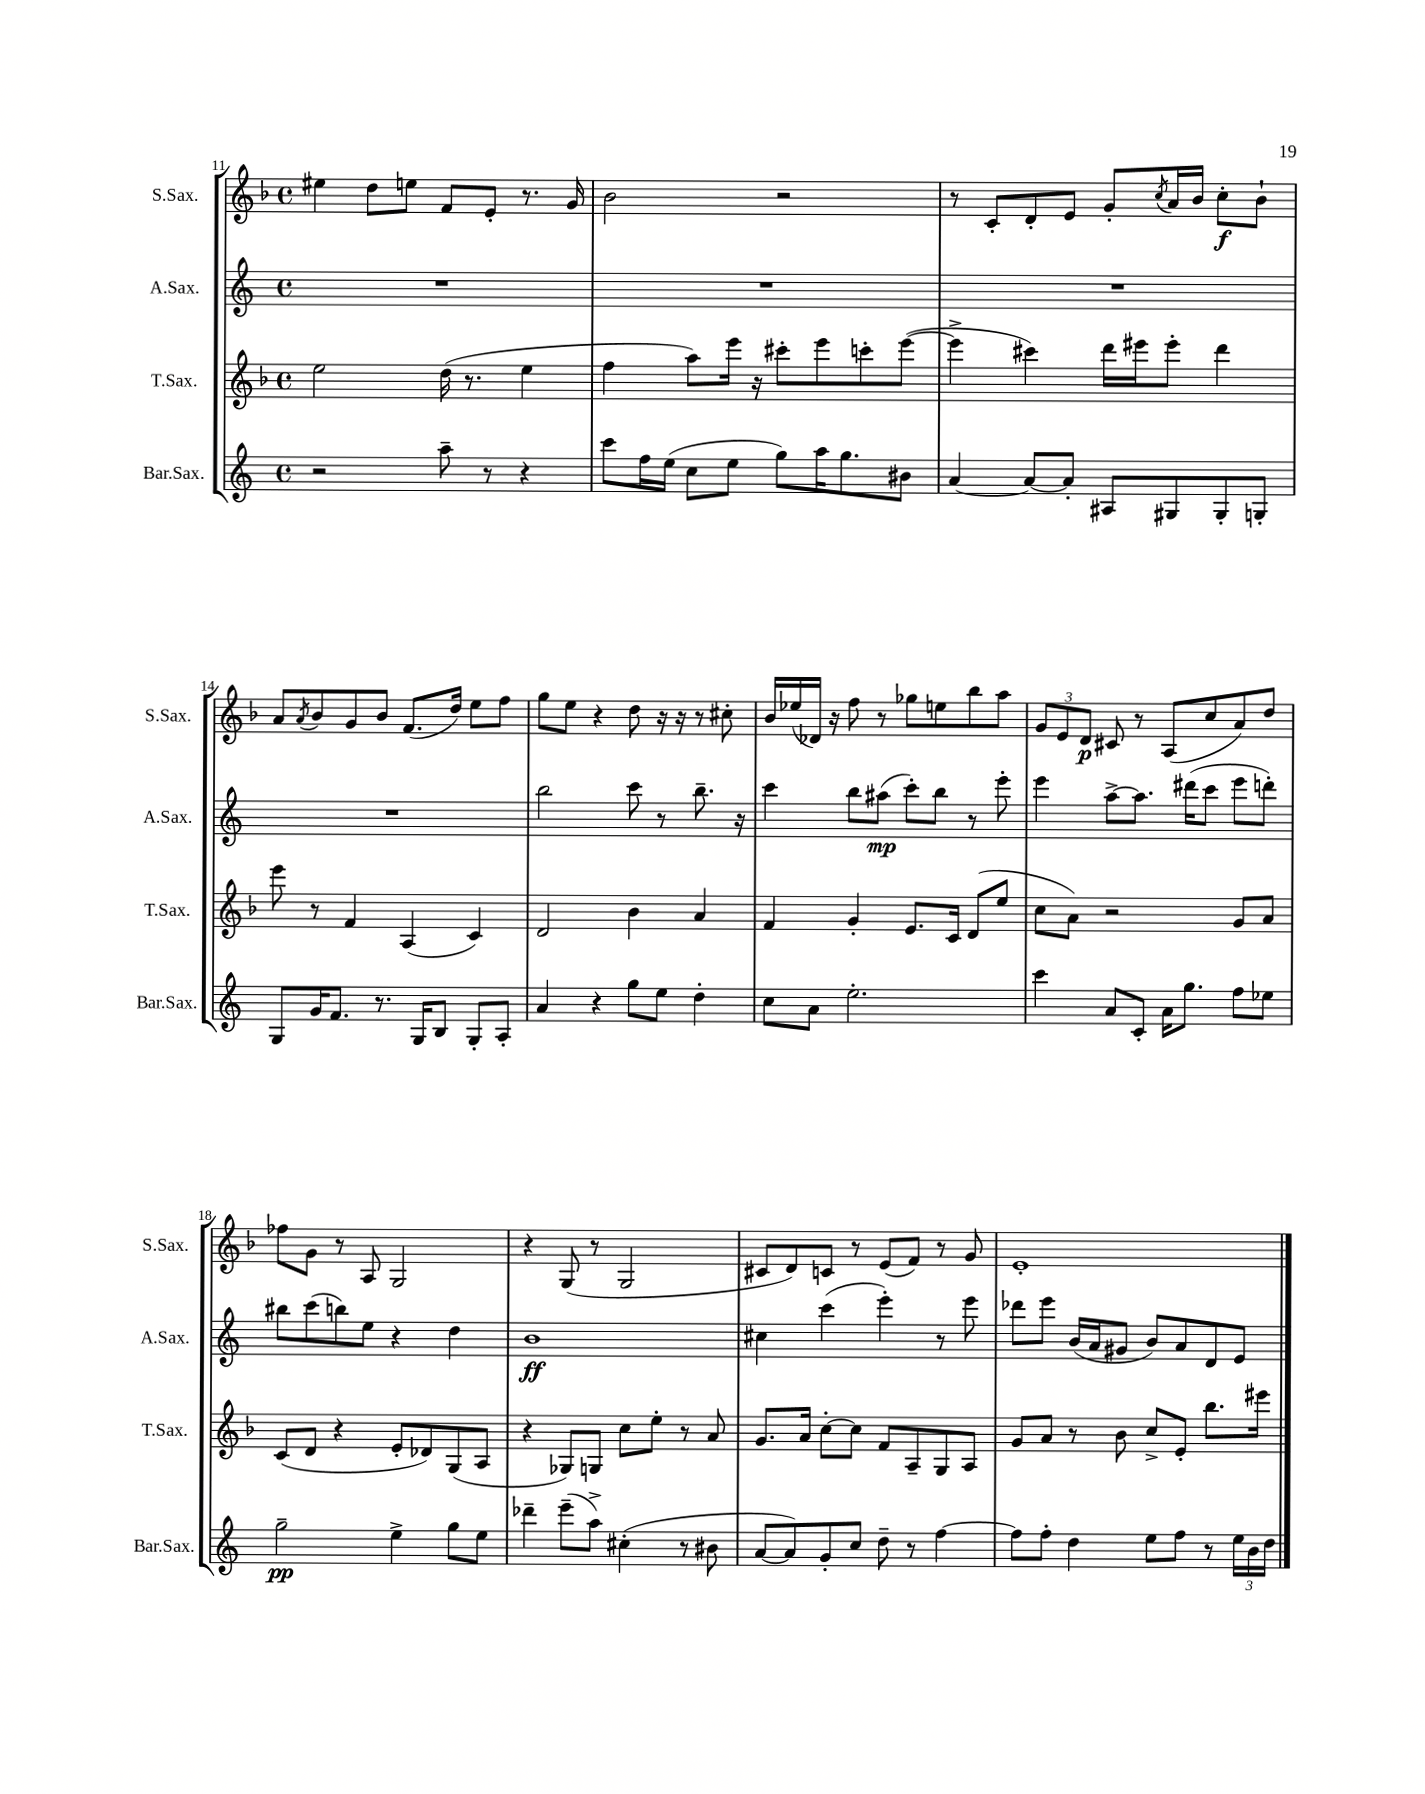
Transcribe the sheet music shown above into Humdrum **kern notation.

**kern	**kern	**kern	**kern
*staff4	*staff3	*staff2	*staff1
*clefG2	*clefG2	*clefG2	*clefG2
*k[]	*k[b-]	*k[]	*k[b-]
*M4/4	*M4/4	*M4/4	*M4/4
*met(c)	*met(c)	*met(c)	*met(c)
2r	2ee\	1r	4ee#\
.	.	.	8dd\L
.	.	.	8ee\J
8aa~\	(16dd\	.	8f/L
.	8.r	.	.
8r	.	.	8e'/J
4r	4ee\	.	8.r
.	.	.	16g/
=	=	=	=
8ccc\L	4ff\	1r	2b-\
16ff\L	.	.	.
(16ee\JJ	.	.	.
8cc\L	8aa\L)	.	.
8ee\J	16eee\Jk	.	.
.	16r	.	.
8gg\L)	8ccc#'\L	.	2r
16aa\K	8eee\	.	.
8.gg\	.	.	.
.	8ccc'\	.	.
8b#\J	([8eee\J	.	.
=	=	=	=
[4a/	4eee^\]	1r	8r
.	.	.	8c'/L
8a/_L	4ccc#\)	.	8d'/
8a'/]J	.	.	8e/J
8A#/L	16ddd\LL	.	8g'/L
.	16eee#\J	.	.
.	.	.	8qcc/
8G#/	8eee#'\J	.	16a/L
.	.	.	16b-/JJ
8G#'/	4ddd\	.	8cc'\L
8G'/J	.	.	8b-`\J
=	=	=	=
8G/L	8eee\	1r	8a/L
.	.	.	8qa/
16g/K	8r	.	8b-/
8.f/J	.	.	.
.	4f/	.	8g/
8.r	.	.	8b-/J
.	(4A/	.	(8.f/L
16G/LK	.	.	.
8B/J	.	.	.
.	.	.	16dd/Jk)
8G'/L	4c/)	.	8ee\L
8A'/J	.	.	8ff\J
=	=	=	=
4a/	2d/	2bb\	8gg\L
.	.	.	8ee\J
4r	.	.	4r
8gg\L	4b-\	8ccc\	8dd\
8ee\J	.	8r	16r
.	.	.	16r
4dd'\	4a/	8.bb~\	8r
.	.	.	8cc#'\
.	.	16r	.
=	=	=	=
8cc\L	4f/	4ccc\	16b-/LL
.	.	.	(16ee-/
8a\J	.	.	16d-/JJ)
.	.	.	16r
2.ee'\	4g'/	8bb\L	8ff\
.	.	(8aa#\J	8r
.	8.e/L	8ccc'\L)	8gg-\L
.	.	8bb\J	8ee\
.	16c/Jk	.	.
.	(8d/L	8r	8bb-\
.	8ee/J	8eee'\	8aa\J
=	=	=	=
4ccc\	8cc\L	4eee\	12g/L
.	.	.	12e/
.	8a\J)	.	.
.	.	.	12d/J
8a/L	2r	[8aa^\L	8c#/
8c'/J	.	8.aa\]J	8r
16a\LK	.	.	(8A/L
8.gg\J	.	(16ddd#\LK	.
.	.	8ccc\J	8cc/
8ff\L	8g/L	8eee\L	8a/)
8ee-\J	8a/J	8ddd'\J)	8dd/J
=	=	=	=
2gg~\	(8c/L	8bb#\L	8ff-\L
.	8d/J	(8ccc\	8g\J
.	4r	8bb\)	8r
.	.	8ee\J	8A/
4ee^\	8e'/L	4r	2G/
.	8d-/)	.	.
8gg\L	(8G/	4dd\	.
8ee\J	8A/J	.	.
=	=	=	=
4ddd-~\	4r	1b	4r
(8eee~\L	8G-/L)	.	(8G/
8aa^\J)	8G/J	.	8r
(4cc#'\	8cc\L	.	2G/
.	8ee'\J	.	.
8r	8r	.	.
8b#\	8a/	.	.
=	=	=	=
[8a/L	8.g/L	4cc#\	8c#/L
8a/])	.	.	8d/)
.	16a/Jk	.	.
8g'/	[8cc'\L	(4ccc\	8c/J
8cc/J	8cc\]J	.	8r
8dd~\	8f/L	4eee'\)	(8e/L
8r	8A~/	.	8f/J)
[4ff\	8G/	8r	8r
.	8A/J	8eee\	8g/
=	=	=	=
8ff\]L	8g/L	8ddd-\L	1e'
8ff'\J	8a/J	8eee\J	.
4dd\	8r	(16b/LL	.
.	.	16a/J	.
.	8b-\	8g#/J	.
8ee\L	8cc^/L	8b/L)	.
8ff\J	8e'/J	8a/	.
8r	8.bb-\L	8d/	.
24ee\LL	.	8e/J	.
24b\	.	.	.
.	16eee#\Jk	.	.
24dd\JJ	.	.	.
==	==	==	==
*-	*-	*-	*-
